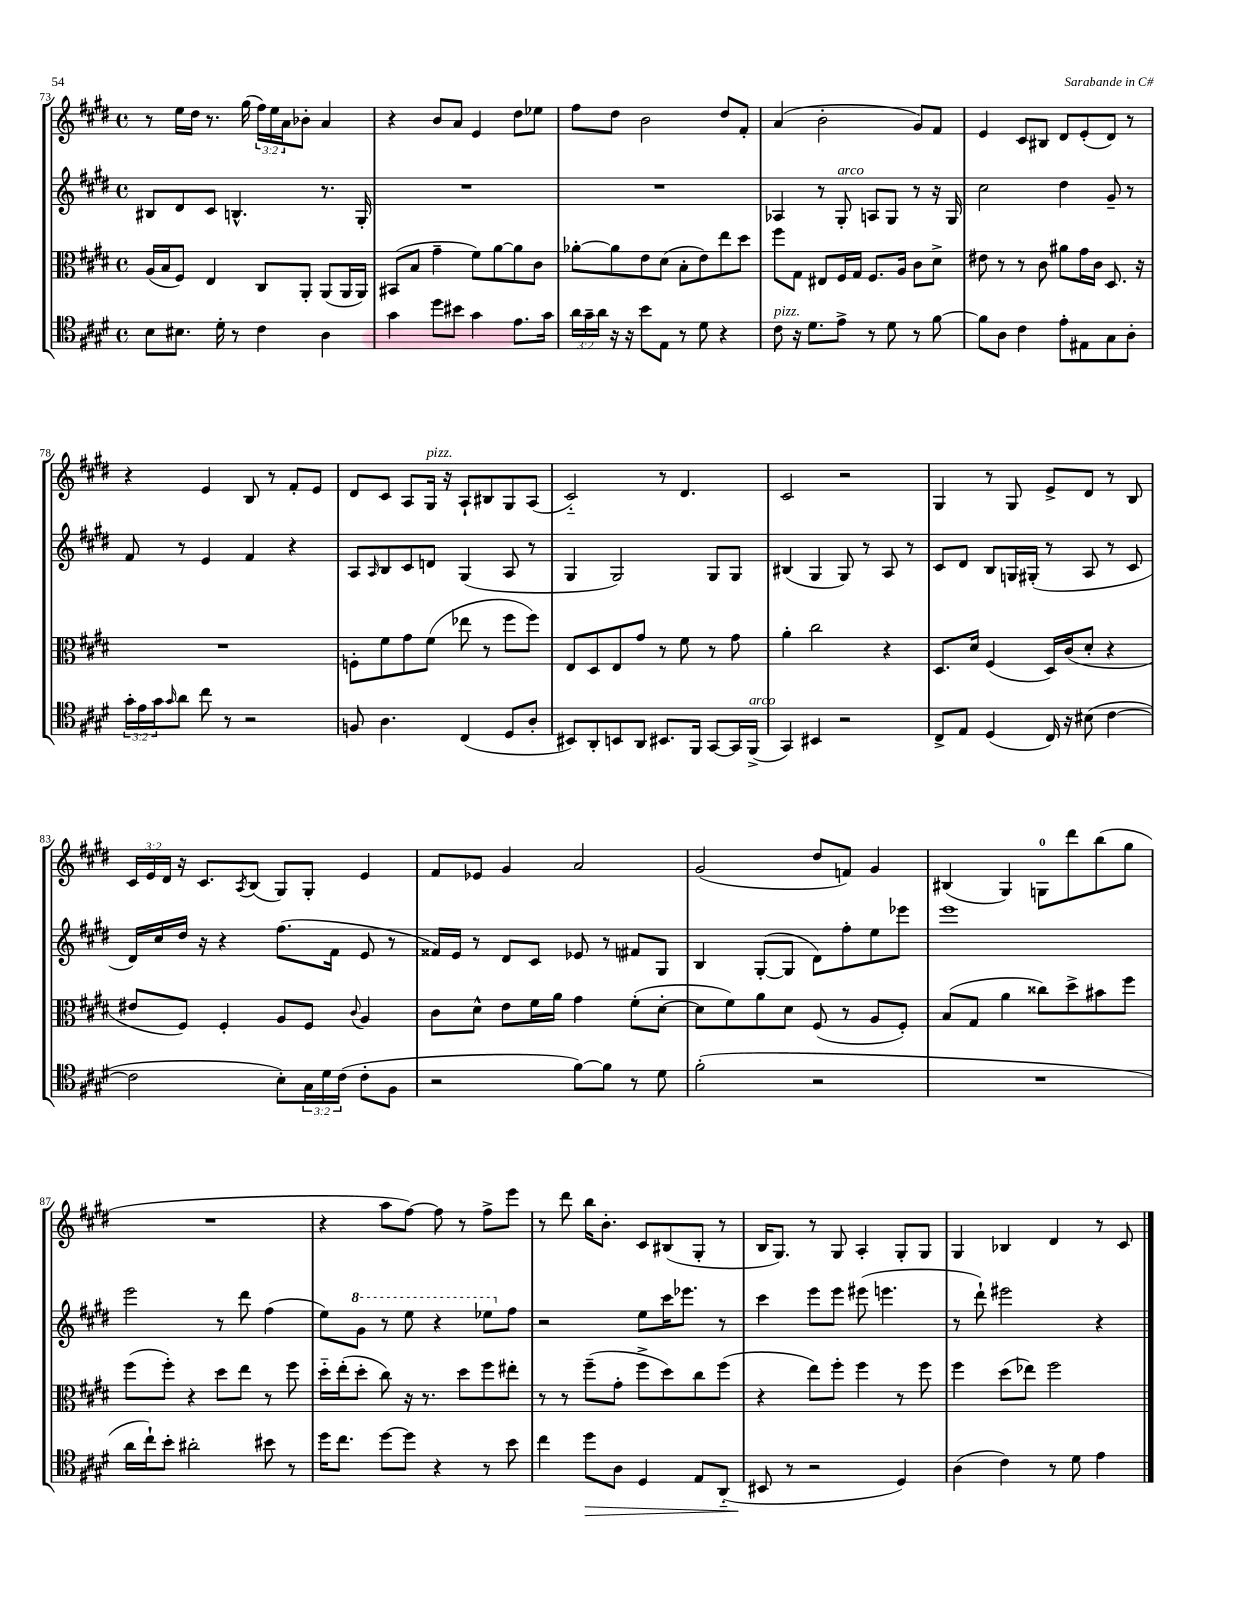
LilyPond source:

<<
\new StaffGroup <<
\new Staff = "s0" {
    \clef treble \key e \major \defaultTimeSignature \time 4/4 \override Staff.TupletNumber.text = #tuplet-number::calc-fraction-text
    r8 e''16 dis''16 r8. gis''16( \tuplet 3/2 { fis''16) e''16 a'16 } bes'8-. a'4 |
    r4 b'8 a'8 e'4 dis''8 ees''8 |
    fis''8 dis''8 b'2 dis''8 fis'8-. |
    a'4( b'2-. gis'8) fis'8 |
    e'4 cis'8 bis8 dis'8 e'8-.( dis'8) r8 |
    r4 e'4 b8 r8 fis'8-. e'8 |
    dis'8 cis'8 a8 gis16^\markup { \italic "pizz." } r16 a8-! bis8 gis8 a8( |
    cis'2-_) r8 dis'4. |
    cis'2 r2 |
    gis4 r8 gis8 e'8-> dis'8 r8 b8 |
    \tuplet 3/2 { cis'16 e'16 dis'16 } r16 cis'8. \acciaccatura { a8 } b8( gis8) gis8-. e'4 |
    fis'8 ees'8 gis'4 a'2 |
    gis'2( dis''8 f'8) gis'4 |
    bis4( gis4) g8-0 dis'''8 b''8( gis''8 |
    R1 |
    r4 a''8 fis''8~) fis''8 r8 fis''8-> e'''8 |
    r8 dis'''8 b''16 b'8.-. cis'8 bis8( gis8-. r8 |
    b16 gis8.) r8 gis8 a4-. gis8-. gis8 |
    gis4 bes4 dis'4 r8 cis'8 \bar "|." |
}
\new Staff = "s1" {
    \clef treble \key e \major \defaultTimeSignature \time 4/4
    bis8 dis'8 cis'8 b4.-^ r8. gis16-. |
    R1 |
    R1 |
    aes4 r8 gis8-.^\markup { \italic "arco" } a8 gis8 r8 r16 gis16 |
    cis''2 dis''4 gis'8-- r8 |
    fis'8 r8 e'4 fis'4 r4 |
    a8 \grace { a16 } b8 cis'8 d'8 gis4( a8 r8 |
    gis4 gis2) gis8 gis8 |
    bis4( gis4 gis8) r8 a8 r8 |
    cis'8 dis'8 b8 g16 gis16-.( r8 a8 r8 cis'8 |
    dis'16) cis''16 dis''16 r16 r4 fis''8.( fis'16 e'8 r8 |
    fisis'16) e'16 r8 dis'8 cis'8 ees'8 r8 fis'8 gis8 |
    b4 gis8~-.( gis8 dis'8) fis''8-. e''8 ees'''8 |
    e'''1 |
    e'''2 r8 dis'''8 fis''4( |
    e''8) \ottava #1 gis''8 r8 e'''8 r4 ees'''8 \ottava #0 fis''8 |
    r2 e''8 cis'''16 ees'''8. r8 |
    cis'''4 e'''8 e'''8 eis'''8( e'''4. |
    r8 dis'''8-!) eis'''2 r4 \bar "|." |
}
\new Staff = "s2" {
    \clef alto \key e \major \defaultTimeSignature \time 4/4
    a16( b16 fis8) e4 cis8 a,8-. a,8( a,16 a,16) |
    bis,8( b8 gis'4-- fis'8) a'8~ a'8 cis'8 |
    aes'8~-. aes'8 e'8 dis'8( b8-. e'8) e''8 dis''8 |
    fis''8 gis8 eis8 fis16 gis16 fis8. a16 cis'8 dis'8-> |
    eis'8 r8 r8 cis'8 ais'8 gis'16 cis'16 dis8. r16 |
    R1 |
    f8-. fis'8 gis'8 fis'8( ees''8 r8 fis''8 fis''8) |
    e8 dis8 e8 gis'8 r8 fis'8 r8 gis'8 |
    a'4-. cis''2 r4 |
    dis8. dis'16 fis4( dis16) cis'16( dis'8-. r4 |
    eis'8 fis8) fis4-. a8 fis8 \appoggiatura { cis'8 } a4 |
    cis'8 dis'8-^ e'8 fis'16 a'16 gis'4 fis'8-.( dis'8~-. |
    dis'8 fis'8) a'8 dis'8 fis8( r8 a8 fis8-.) |
    b8( gis8 a'4 cisis''8) dis''8-> bis'8 fis''8 |
    fis''8( fis''8-.) r4 dis''8 e''8 r8 fis''8 |
    dis''16-_ e''16-.( dis''8-. cis''8) r16 r8. dis''8 fis''8 eis''8-. |
    r8 r8 fis''8--( gis'8-. fis''8-> dis''8) cis''8 fis''8( |
    r4 e''8) fis''8-. fis''4 r8 fis''8 |
    fis''4 dis''8( ees''8) fis''2 \bar "|." |
}
\new Staff = "s3" {
    \clef tenor \key e \major \defaultTimeSignature \time 4/4 \override Staff.TupletNumber.text = #tuplet-number::calc-fraction-text
    b8 bis8. dis'16-. r8 cis'4 a4 |
    gis'4 dis''8 bis'8 gis'4 e'8. gis'16 |
    \tuplet 3/2 { a'16 gis'16-- a'16 } r16 r16 b'8 e8 r8 dis'8 r4 |
    cis'8^\markup { \italic "pizz." } r16 dis'8. e'8-> r8 dis'8 r8 fis'8~ |
    fis'8 a8 cis'4 e'8-. eis8 gis8 a8-. |
    \tuplet 3/2 { gis'16-. e'16 gis'16 } \grace { gis'16 } a'8 cis''8 r8 r2 |
    f8 a4. cis4( dis8 a8-. |
    bis,8) a,8-. b,8 a,8 bis,8. fis,16 gis,8~ gis,16 fis,16->^\markup { \italic "arco" }( |
    gis,4) bis,4 r2 |
    cis8-> e8 dis4( cis16) r16 bis8( cis'4~ |
    cis'2 b8-.) \tuplet 3/2 { gis16 dis'16 cis'16( } cis'8-. fis8 |
    r2 fis'8~) fis'8 r8 dis'8 |
    fis'2-.( r2 |
    R1 |
    a'16 cis''16-!) b'8-. ais'2-. bis'8 r8 |
    dis''16 cis''8. dis''8~ dis''8 r4 r8 b'8 |
    cis''4 dis''8\> a8 dis4 e8 a,8-_( |
    bis,8\! r8 r2 dis4) |
    a4( cis'4) r8 dis'8 e'4 \bar "|." |
}
>>
>>
\layout { \context { \Score currentBarNumber = #73 } }
